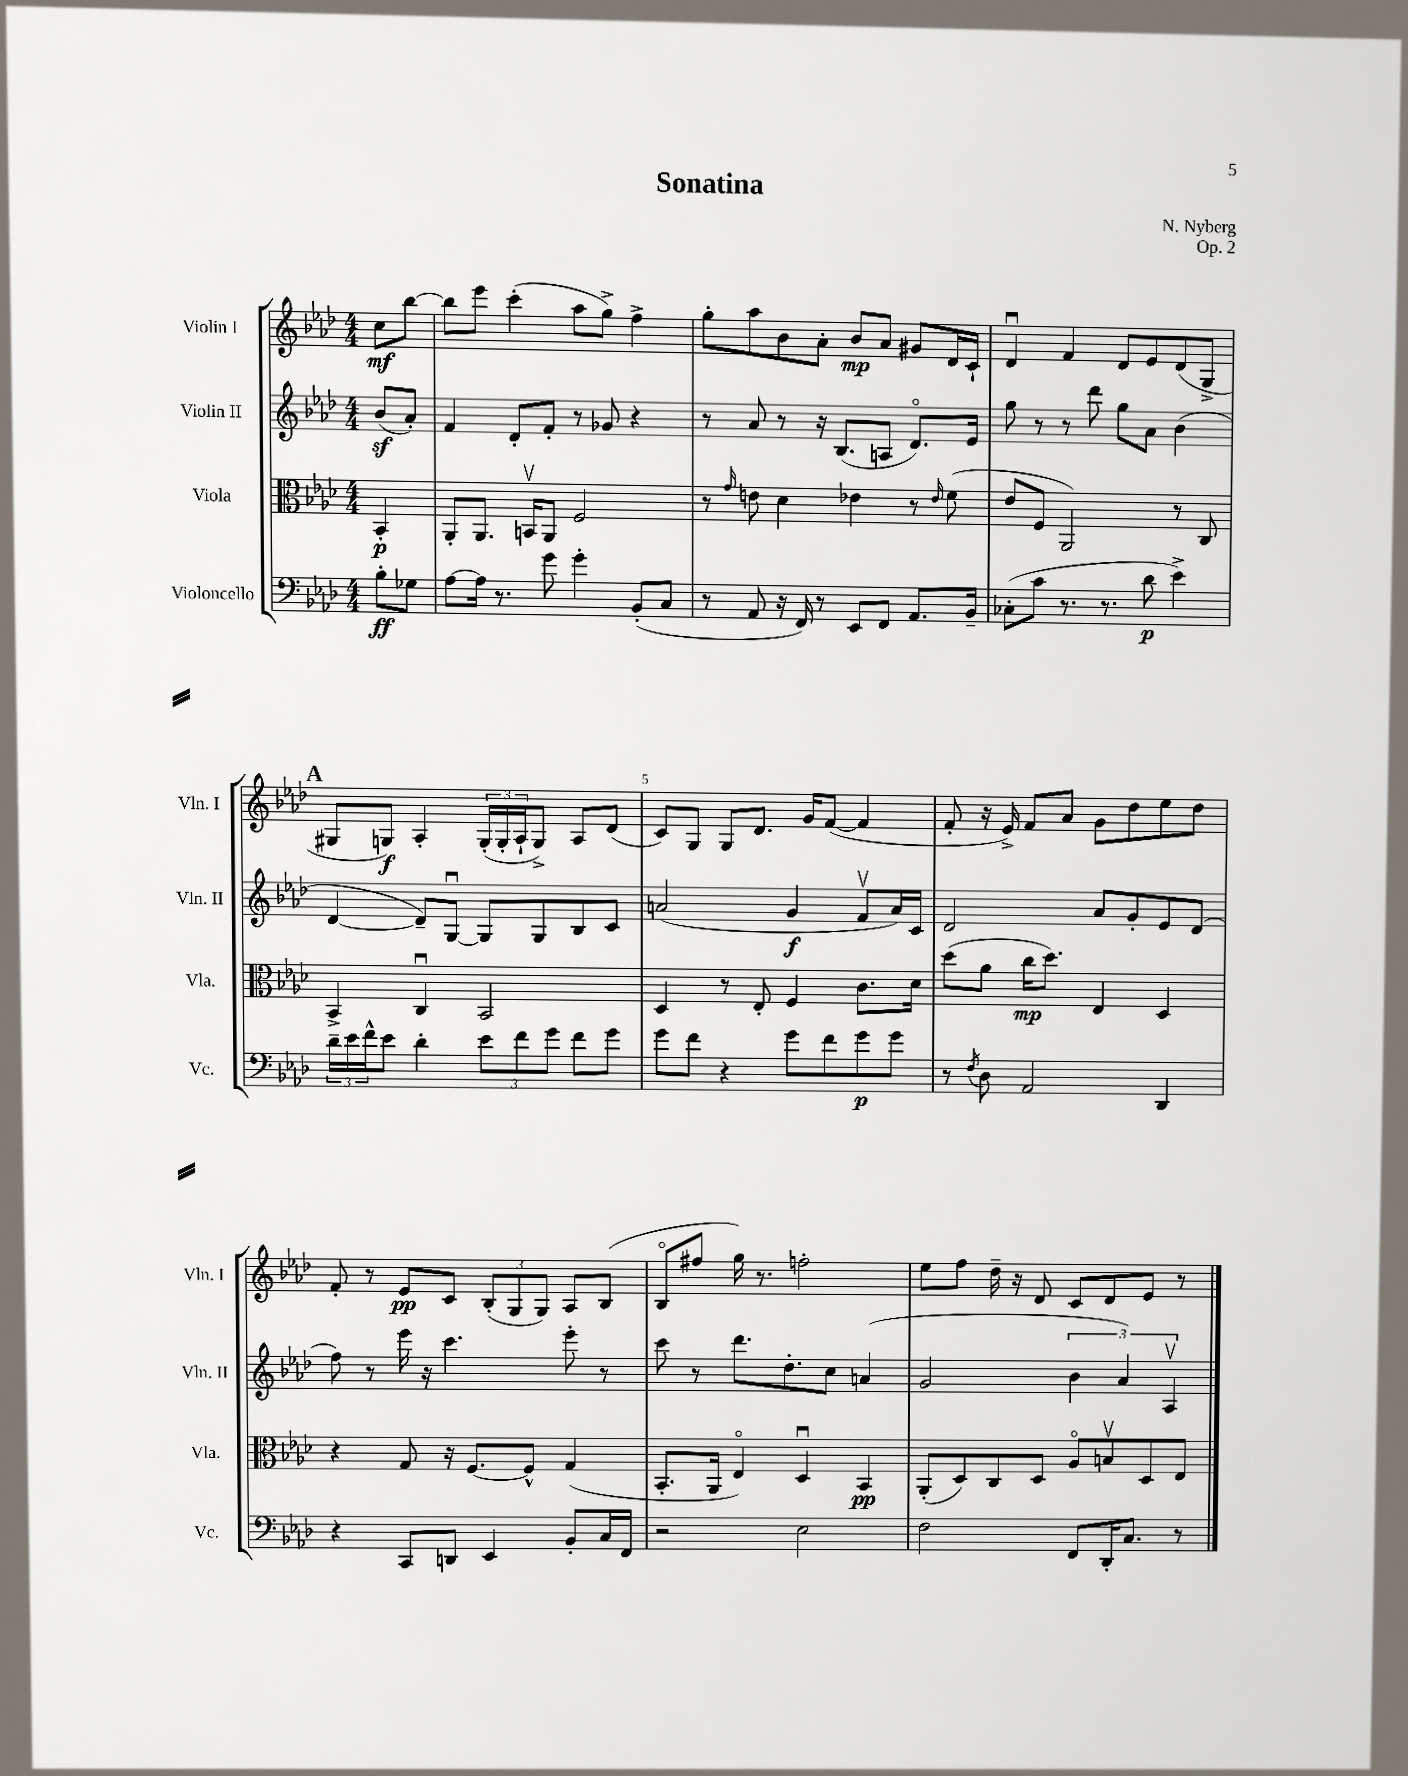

**kern	**kern	**kern	**kern
*staff4	*staff3	*staff2	*staff1
*clefF4	*clefC3	*clefG2	*clefG2
*k[b-e-a-d-]	*k[b-e-a-d-]	*k[b-e-a-d-]	*k[b-e-a-d-]
*M4/4	*M4/4	*M4/4	*M4/4
8B-'\L	4BB-'/	(8b-/L	8cc\L
8G-\J	.	8a-'/J)	[8bb-\J
=	=	=	=
[8A-\L	8AA-'/L	4f/	8bb-\]L
16A-\]Jk	8.AA-/J	.	8eee-\J
8.r	.	.	.
.	.	8d-'/L	(4ccc'\
.	16BBv/LK	.	.
8g\	8AA-/J	8f'/J	.
4g'\	2F/	8r	8aa-\L
.	.	8g-/	8gg^\J)
(8BB-'/L	.	4r	4ff^\
8C/J	.	.	.
=	=	=	=
8r	8r	8r	8gg'\L
.	16qqg/	.	.
8AA-/	8e\	8a-/	8aa-\
16r	4d-\	8r	8b-\
16FF/)	.	.	.
8r	.	16r	8a-'\J
.	.	(8.B-/L	.
8EE-/L	4e-\	.	8b-/L
8FF/J	.	8A/J	8a-/J
8.AA-/L	8r	8.d-o/L)	8g#/L
.	16qqe-/	.	.
.	(8f\	.	16d-/L
16BB-~/Jk	.	16e-/Jk	16c`/JJ
=	=	=	=
(8C-'\L	8e-/L	8gg\	4d-u/
8c\J	8F/J	8r	.
8.r	2AA-/)	8r	4f/
.	.	8ddd-\	.
8.r	.	.	.
.	.	8gg\L	8d-/L
8d-\	.	8a-\J	8e-/
4e-^\)	8r	(4b-\	(8d-/
.	8C/	.	8G^/J
=	=	=	=
24d-~\LL	4BB-^/	[4d-/	8G#/L
24e-\	.	.	.
24f^^\J	.	.	.
8e-\J	.	.	8G/J)
4d-'\	4Cu/	8d-~/]L)	4A-'/
.	.	[8Gu/J	.
12e-\L	2BB-/	8G/]L	(24G'/LL
.	.	.	24G'/
12f\	.	.	24A-`/J
.	.	8G/	8G^/J)
12g\J	.	.	.
8f\L	.	8B-/	8A-/L
8g\J	.	8c/J	(8d-/J
=	=	=	=
8g\L	4D-/	(2a/	8c/L)
8f\J	.	.	8G/J
4r	8r	.	8G/L
.	8E-'/	.	8.d-/J
8g\L	4F/	4g/	.
.	.	.	16g/LK
8f\	.	.	([8f/J
8g\	8.c\L	8fv/L	4f/]
8g\J	.	16a/L)	.
.	16d-\Jk	16c/JJ	.
=	=	=	=
8r	(8dd-\L	2d-/	8f'/
8qF/	.	.	.
8D-\	8a-\J	.	16r
.	.	.	16e-^/)
2AA-/	16cc\LK	.	8f/L
.	8.dd-\J)	.	.
.	.	.	8a-/J
.	4E-/	8a-/L	8g\L
.	.	8g'/	8dd-\
4DD-/	4D-/	8e-/	8ee-\
.	.	(8d-/J	8dd-\J
=	=	=	=
4r	4r	8ff\)	8f'/
.	.	8r	8r
8CC/L	8G/	16eee-\	8e-/L
.	.	16r	.
8DD/J	16r	4.ccc\	8c/J
.	[8.F/L	.	.
4EE-/	.	.	(12B-'/L
.	.	.	12G/
.	8F^^/]J	.	.
.	.	.	12G/J)
8BB-'/L	(4G/	8eee-'\	8A-/L
16C/L	.	8r	(8B-/J
16FF/JJ	.	.	.
=	=	=	=
2r	8.BB-'/L	8ccc\	8B-o/L
.	.	8r	8ff#/J
.	16AA-/Jk	.	.
.	4E-o/)	8.ddd-\L	16gg\)
.	.	.	8.r
.	.	8.dd-'\	.
2E-\	4D-u/	.	2ff'\
.	.	8cc\J	.
.	4BB-/	(4a/	.
=	=	=	=
2F\	(8AA-'/L	2g/	8ee-\L
.	8D-/)	.	8ff\J
.	8C/	.	16dd-~\
.	.	.	16r
.	8D-/J	.	8d-/
8FF/L	8A-o/L	6b-\	8c/L
16DD-'/K	8Bv/	.	8d-/
.	.	6a-/)	.
8.C/J	.	.	.
.	8D-/	.	8e-/J
.	.	6A-v/	.
8r	8E-/J	.	8r
==	==	==	==
*-	*-	*-	*-
